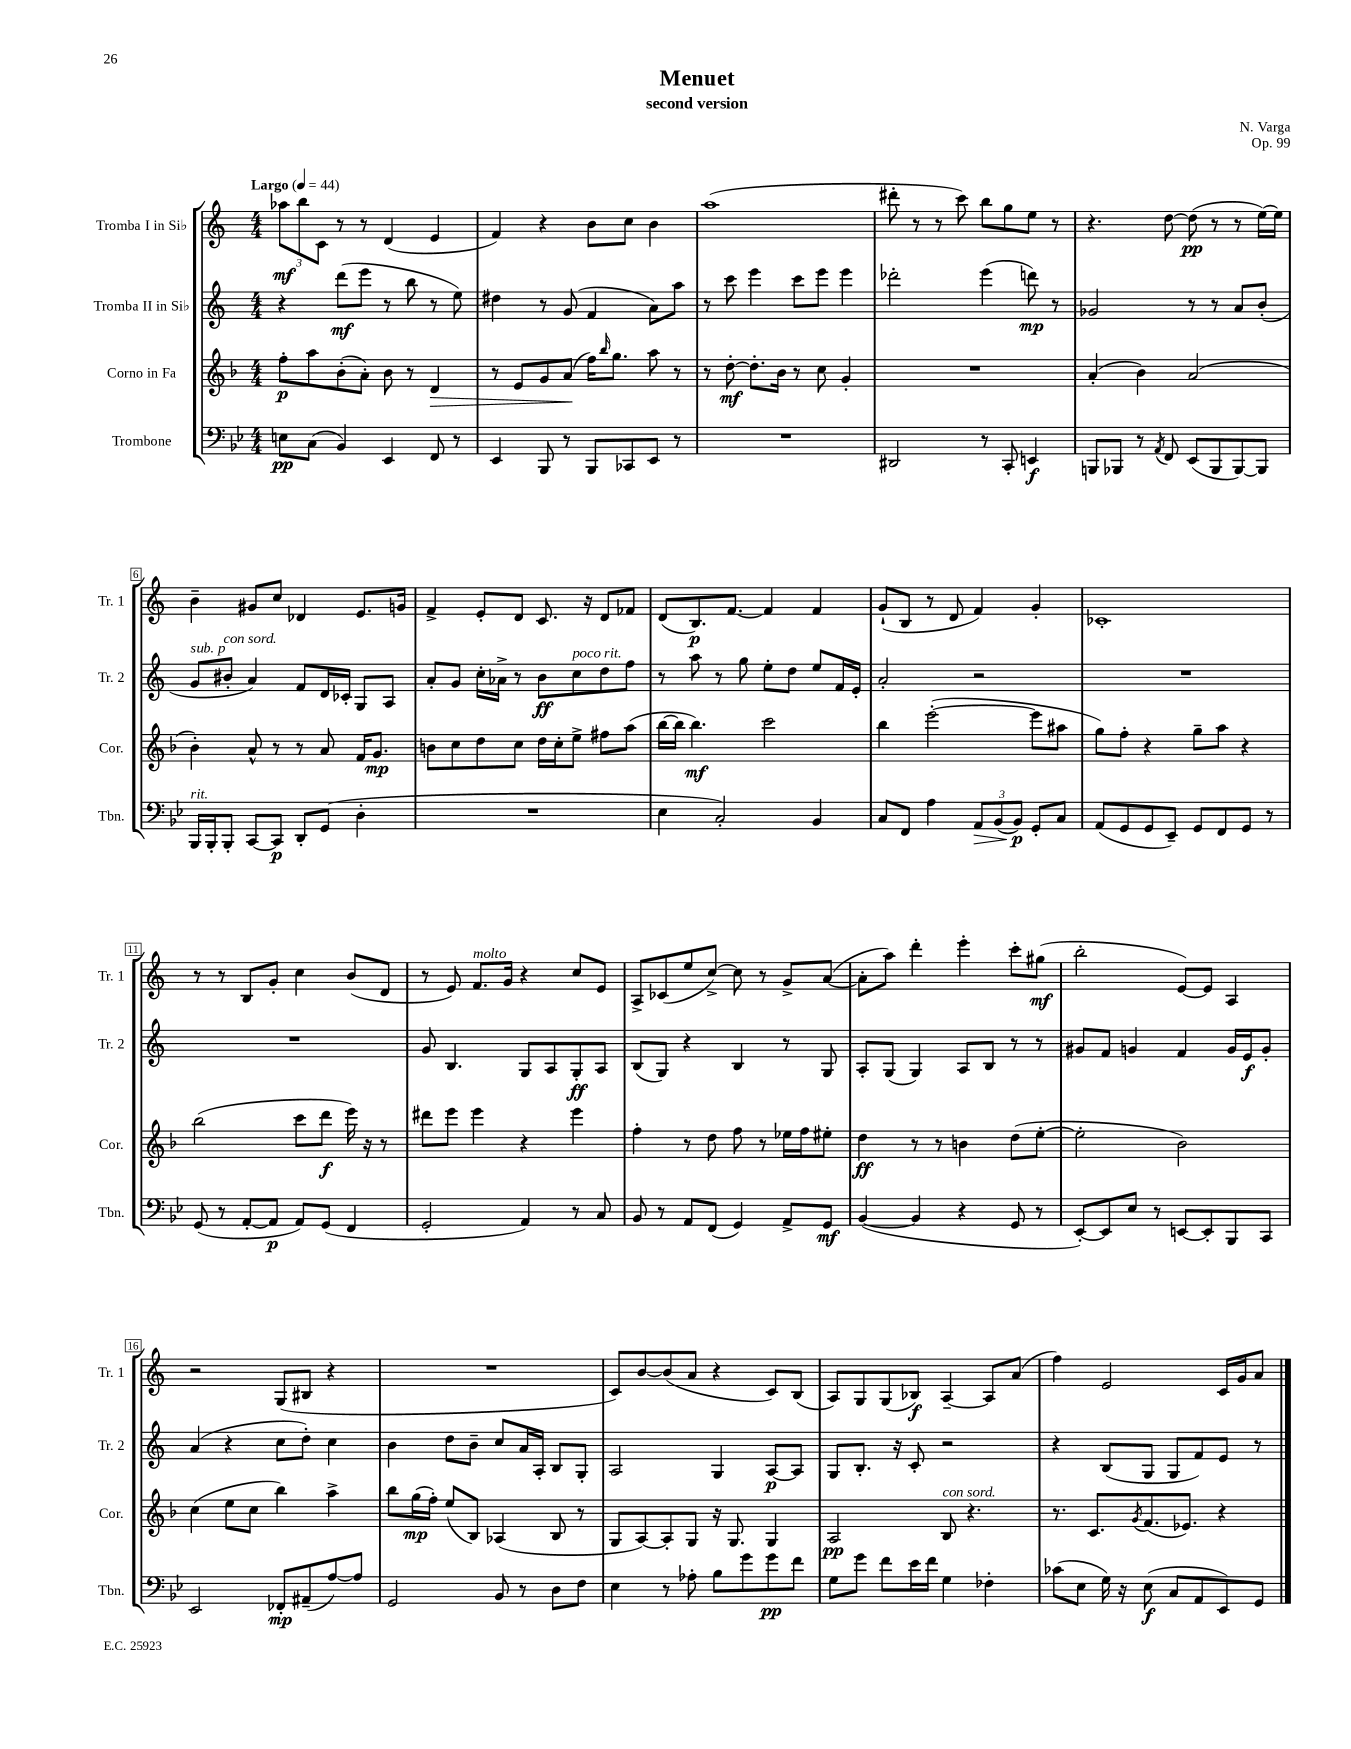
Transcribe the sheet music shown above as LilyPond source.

\header { title = "Menuet" composer = "N. Varga" subtitle = "second version" opus = "Op. 99" }
<<
\new StaffGroup <<
\new Staff = "s0" \with { instrumentName = "Tromba I in Sib" shortInstrumentName = "Tr. 1" } {
    \clef treble \key c \major \numericTimeSignature \time 4/4 \tempo "Largo" 4 = 44
    \tuplet 3/2 { aes''8\mf b''8 c'8 } r8 r8 d'4( e'4 |
    f'4) r4 b'8 c''8 b'4 |
    a''1( |
    dis'''8-. r8 r8 c'''8) b''8 g''8 e''8 r8 |
    r4. d''8~ d''8\pp( r8 r8 e''16~) e''16 |
    b'4-- gis'8 c''8 des'4 e'8. g'16 |
    f'4-> e'8-. d'8 c'8. r16 d'8 fes'8 |
    d'8( b8.\p) f'8.~ f'4 f'4 |
    g'8-!( b8 r8 d'8 f'4) g'4-. |
    ces'1-. |
    r8 r8 b8 g'8-. c''4 b'8( d'8 |
    r8 e'8) f'8.^\markup { \italic "molto" } g'16 r4 c''8 e'8 |
    a8-> ces'8( e''8 c''8~->) c''8 r8 g'8-> a'8~( |
    a'8-. a''8) d'''4-. e'''4-. c'''8-. gis''8\mf( |
    b''2-. e'8~) e'8 a4 |
    r2 g8( bis8 r4 |
    R1 |
    c'8) b'8~ b'8( a'8 r4 c'8) b8( |
    a8) g8 g8( bes8\f) a4~-- a8 a'8( |
    f''4) e'2 c'16 g'16 a'8 \bar "|." |
}
\new Staff = "s1" \with { instrumentName = "Tromba II in Sib" shortInstrumentName = "Tr. 2" } {
    \clef treble \key c \major \numericTimeSignature \time 4/4
    r4 d'''8\mf( e'''8 r8 b''8 r8 e''8) |
    dis''4 r8 g'8( f'4 a'8) a''8 |
    r8 c'''8 e'''4 c'''8 e'''8 e'''4 |
    des'''2-. e'''4( d'''8\mp) r8 |
    ges'2 r8 r8 a'8 b'8-.( |
    g'8^\markup { \italic "sub. p" } bis'8-.^\markup { \italic "con sord." } a'4) f'8 d'16 ces'16-. g8 a8 |
    a'8-. g'8 c''16-. aes'16-> r8 b'8\ff c''8^\markup { \italic "poco rit." } d''8 f''8 |
    r8 a''8 r8 g''8 e''8-. d''8 e''8 f'16 e'16-. |
    a'2-. r2 |
    R1 |
    R1 |
    g'8 b4. g8 a8 g8-.\ff a8 |
    b8( g8) r4 b4 r8 g8 |
    a8-. g8( g4) a8 b8 r8 r8 |
    gis'8 f'8 g'4 f'4 g'16 e'16\f g'8-. |
    a'4( r4 c''8 d''8-.) c''4 |
    b'4 d''8 b'8-- c''8 a'16 a16-. b8 g8-. |
    a2 g4 a8~\p a8 |
    g8 b8.-. r16 c'8-. r2 |
    r4 b8( g8 g8 f'8) e'8 r8 \bar "|." |
}
\new Staff = "s2" \with { instrumentName = "Corno in Fa" shortInstrumentName = "Cor." } {
    \clef treble \key f \major \numericTimeSignature \time 4/4
    f''8-.\p a''8 bes'8-.( a'8-.) bes'8 r8 d'4\> |
    r8 e'8 g'8 a'8\!( f''16) \grace { bes''16 } g''8. a''8 r8 |
    r8 d''8~-.\mf d''8.-. bes'16 r8 c''8 g'4-. |
    R1 |
    a'4-.( bes'4) a'2( |
    bes'4-.) a'8-^ r8 r8 a'8 f'16 g'8.\mp |
    b'8 c''8 d''8 c''8 d''16 c''16-. e''8-> fis''8 a''8( |
    bes''16~ bes''16 bes''4.\mf) c'''2 |
    bes''4 e'''2~-.( e'''8 ais''8 |
    g''8) f''8-. r4 g''8-- a''8 r4 |
    bes''2( c'''8 d'''8\f e'''16) r16 r8 |
    dis'''8 e'''8 e'''4 r4 e'''4 |
    f''4-. r8 d''8 f''8 r8 ees''16 f''16 eis''8-. |
    d''4\ff r8 r8 b'4 d''8( e''8~-. |
    e''2-. bes'2) |
    c''4( e''8 c''8 bes''4) a''4-> |
    bes''8 g''16\mp( f''16-.) e''8( bes8) aes4( bes8 r8 |
    g8 a8~) a8-. g8 r16 g8. g4 |
    a2\pp bes8^\markup { \italic "con sord." } r4. |
    r8. c'8. \acciaccatura { g'8 } f'8.( ees'8.) r4 \bar "|." |
}
\new Staff = "s3" \with { instrumentName = "Trombone" shortInstrumentName = "Tbn." } {
    \clef bass \key bes \major \numericTimeSignature \time 4/4
    e8\pp c8( bes,4) ees,4 f,8 r8 |
    ees,4 bes,,8 r8 bes,,8 ces,8 ees,8 r8 |
    R1 |
    dis,2 r8 c,8-. e,4\f |
    b,,8 bes,,8 r8 \acciaccatura { a,8 } f,8 ees,8( bes,,8 bes,,8~) bes,,8 |
    bes,,16^\markup { \italic "rit." } bes,,16-. bes,,8-. c,8~ c,8\p d,8-. g,8( d4-. |
    R1 |
    ees4 c2-.) bes,4 |
    c8 f,8 a4 \tuplet 3/2 { a,8\> bes,8( bes,8\p\!) } g,8-. c8 |
    a,8( g,8 g,8 ees,8--) g,8 f,8 g,8 r8 |
    g,8( r8 a,8~-. a,8\p a,8) g,8( f,4 |
    g,2-. a,4) r8 c8 |
    bes,8 r8 a,8 f,8( g,4) a,8-> g,8\mf |
    bes,4~( bes,4 r4 g,8 r8 |
    ees,8~-.) ees,8 ees8 r8 e,8~ e,8-. bes,,8 c,8 |
    ees,2 fes,8-.\mp ais,8--( a8~) a8 |
    g,2 bes,8 r8 d8 f8 |
    ees4 r8 aes8-. bes8 g'8 g'8\pp f'8 |
    g8 g'8 f'8 ees'16 f'16 g4 fes4-. |
    ces'8( ees8 g16) r16 ees8\f( c8 a,8 ees,8) g,8 \bar "|." |
}
>>
>>
\layout { \context { \Score \override BarNumber.stencil = #(make-stencil-boxer 0.1 0.3 ly:text-interface::print) } }
